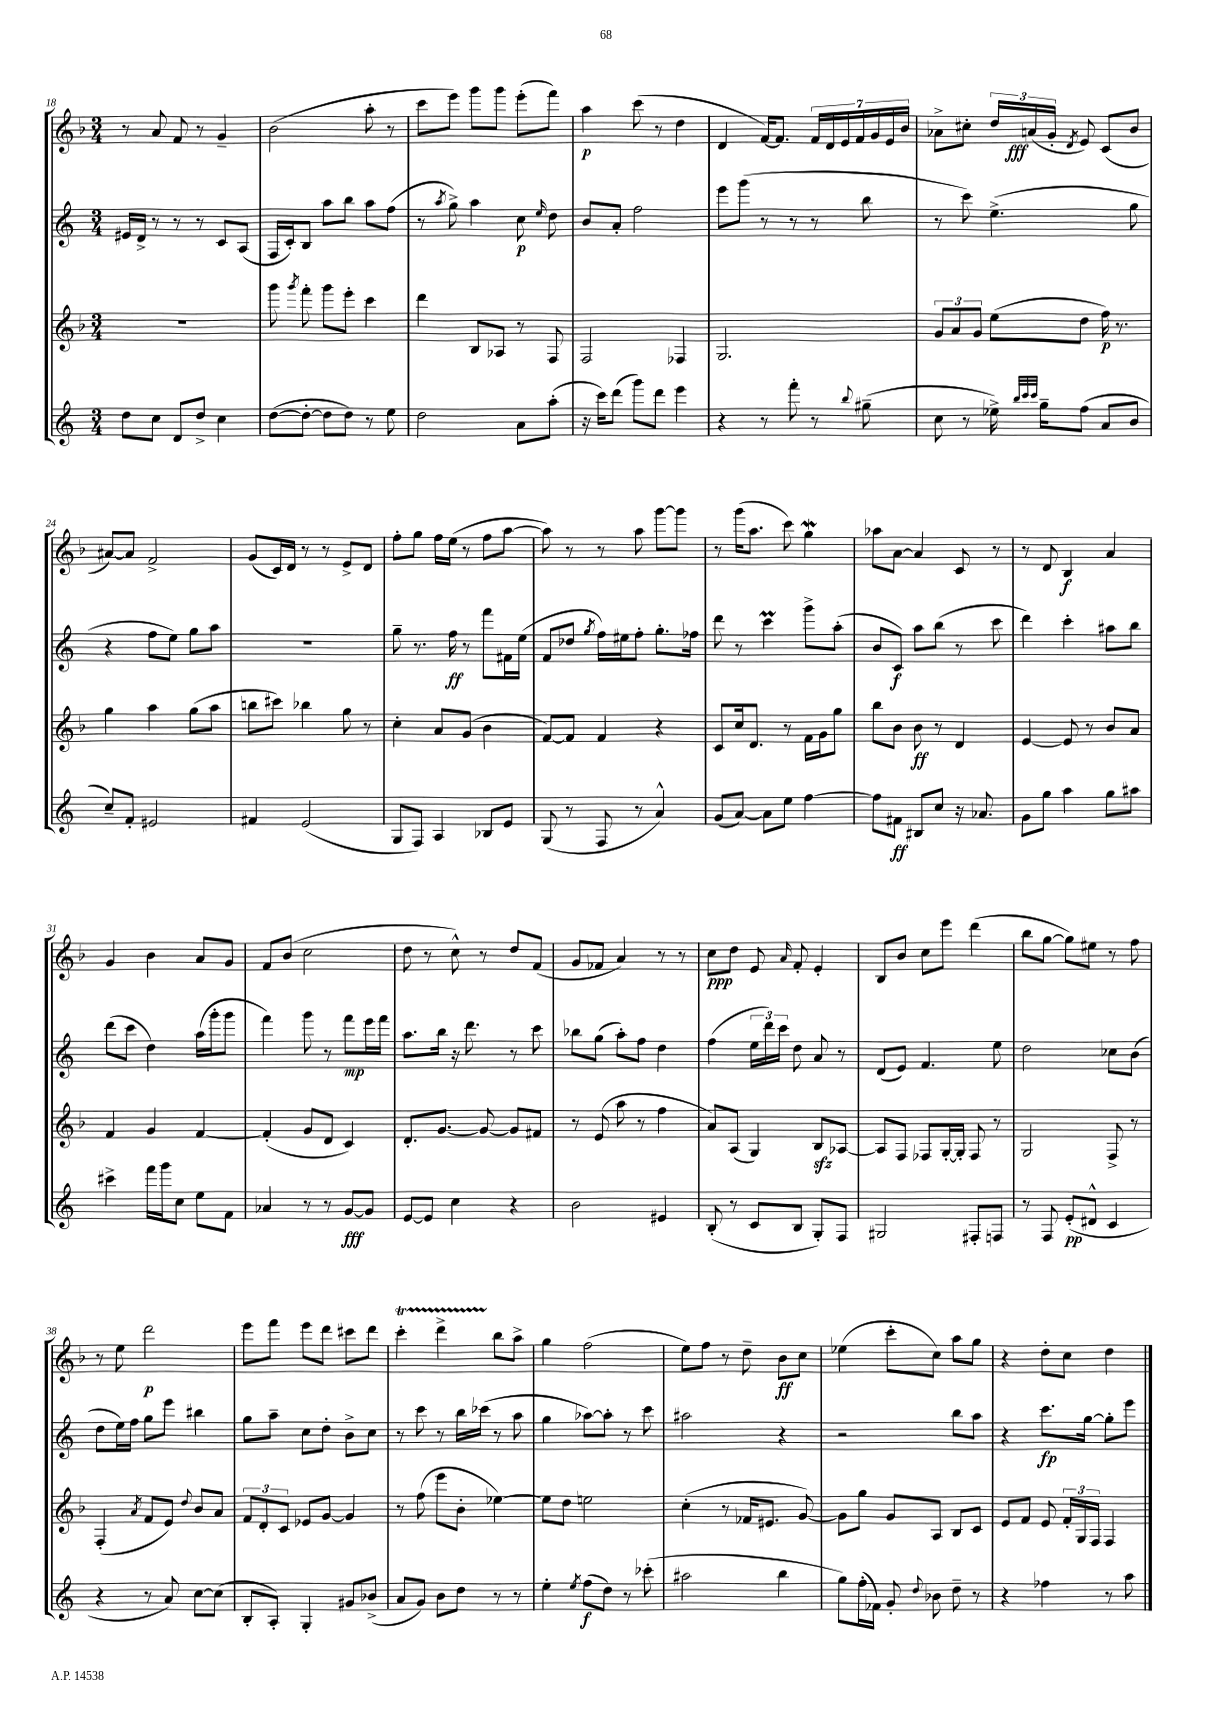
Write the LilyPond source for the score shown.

<<
\new StaffGroup <<
\new Staff = "s0" {
    \clef treble \key f \major \numericTimeSignature \time 3/4
    \autoBeamOff r8 a'8 f'8 r8 g'4-- |
    bes'2( a''8-. r8 |
    c'''8[ e'''8]) g'''8[ g'''8] e'''8[-.( f'''8]) |
    a''4\p c'''8( r8 d''4 |
    d'4 f'16[~) f'8.] \tuplet 7/4 { f'16[ d'16 e'16 f'16 g'16 e'16 bes'16] } |
    aes'8[-> cis''8]-. \tuplet 3/2 { d''16[ a'16\fff( g'16]-. } \acciaccatura { d'8 } e'8) c'8[( bes'8] |
    ais'8[~) ais'8] f'2-> |
    g'8[( c'16) d'16] r8 r8 e'8[-> d'8] |
    f''8[-. g''8] f''16[ e''16]( r8 f''8[ a''8]~ |
    a''8) r8 r8 a''8 g'''8[~ g'''8] |
    r8 g'''16[( a''8.] c'''8) g''4\mordent |
    aes''8[ a'8]~ a'4 c'8 r8 |
    r8 d'8 bes4\f a'4 |
    g'4 bes'4 a'8[ g'8] |
    f'8[ bes'8]( c''2 |
    d''8 r8 c''8-^) r8 d''8[ f'8]( |
    g'8[ fes'8] a'4) r8 r8 |
    c''8[\ppp d''8] e'8 \grace { a'16 } f'8-. e'4-. |
    bes8[ bes'8] c''8[ e'''8] d'''4( |
    bes''8[ g''8]~ g''8[) eis''8] r8 f''8 |
    r8 e''8 d'''2\p |
    e'''8[ f'''8] e'''8[ d'''8] cis'''8[ d'''8] |
    c'''4-.\startTrillSpan d'''4-> bes''8[\stopTrillSpan a''8]-> |
    g''4 f''2( |
    e''8[) f''8] r8 d''8-- bes'8[\ff c''8] |
    ees''4( c'''8[-. c''8]) a''8[ g''8] |
    r4 d''8[-. c''8] d''4 \bar "|." |
}
\new Staff = "s1" {
    \clef treble \key c \major \numericTimeSignature \time 3/4
    \autoBeamOff eis'16[ d'16]-> r8 r8 r8 c'8[ a8]( |
    f16[ c'16-.) b8] a''8[ b''8] a''8[ f''8]( |
    r8 \acciaccatura { a''8 } g''8->) a''4 c''8\p \grace { e''16 } d''8 |
    b'8[ a'8]-. f''2 |
    e'''8[ g'''8]( r8 r8 r8 b''8 |
    r8 c'''8) e''4.->( g''8 |
    r4 f''8[ e''8]) g''8[ a''8] |
    R2. |
    g''8-- r8. f''16\ff r8 f'''8[ fis'16 e''16]( |
    f'8[ des''8] \acciaccatura { g''8 } f''16[) eis''16 f''8]-. g''8.[-. fes''16] |
    d'''8 r8 c'''4\prall g'''8[-> a''8]-.( |
    b'8[ c'8]\f) a''8[ b''8]( r8 c'''8 |
    d'''4) c'''4-. ais''8[ b''8] |
    d'''8[( c'''8] d''4) a''16[( g'''16-. g'''8] |
    f'''4) g'''8 r8 f'''8[\mp e'''16 f'''16] |
    a''8.[ b''16] r16 d'''8. r8 c'''8 |
    bes''8[ g''8]( a''8[-.) f''8] d''4 |
    f''4( \tuplet 3/2 { e''16[ d'''16) c'''16] } d''8 a'8 r8 |
    d'8[( e'8]) f'4. e''8 |
    d''2 ces''8[ b'8]( |
    d''8[ e''16) f''16] g''8[ e'''8] bis''4 |
    g''8[ a''8]-- c''8[ d''8]-. b'8[-> c''8] |
    r8 c'''8 r8 b''16[ ces'''16]( r8 a''8 |
    g''4 aes''8[~) aes''8]-. r8 c'''8 |
    ais''2 r4 |
    r2 b''8[ a''8] |
    r4 c'''8.[\fp g''16]~ g''8[-. e'''8] \bar "|." |
}
\new Staff = "s2" {
    \clef treble \key f \major \numericTimeSignature \time 3/4
    \autoBeamOff R2. |
    g'''8 \acciaccatura { g'''8 } f'''8-. g'''8[ e'''8]-. c'''4 |
    d'''4 bes8[ aes8] r8 f8 |
    f2 fes4 |
    g2. |
    \tuplet 3/2 { g'8[ a'8 g'8] } e''8[( d''8] f''16\p) r8. |
    g''4 a''4 g''8[( a''8] |
    b''8[ cis'''8]) bes''4 g''8 r8 |
    c''4-. a'8[ g'8]( bes'4 |
    f'8[~) f'8] f'4 r4 |
    c'8[ c''16 d'8.] r8 f'16[ g'16 g''8] |
    bes''8[ bes'8] bes'8\ff r8 d'4 |
    e'4~ e'8 r8 bes'8[ a'8] |
    f'4 g'4 f'4~ |
    f'4-.( g'8[ d'8] c'4) |
    d'8.[-. g'8.]~ g'8~ g'8[ fis'8] |
    r8 e'8( a''8 r8 f''4 |
    a'8[) a8]( g4) bes8[\sfz aes8]~ |
    aes8[ f8] fes8[ g16~-. g16]-. fes8 r8 |
    g2 f8-> r8 |
    f4-.( \acciaccatura { a'8 } f'8[ e'8]) \appoggiatura { d''8 } bes'8[ a'8] |
    \tuplet 3/2 { f'8[ d'8-. c'8] } ees'8[ g'8]~ g'4 |
    r8 f''8( e'''8[ bes'8]-. ees''4~) |
    ees''8[ d''8] e''2 |
    c''4-.( r8 fes'16[ eis'8.] g'8~) |
    g'8[ g''8] g'8[ a8] bes8[ c'8] |
    e'8[ f'8] e'8 \tuplet 3/2 { f'16[-. g16 f16] } f4 \bar "|." |
}
\new Staff = "s3" {
    \clef treble \key c \major \numericTimeSignature \time 3/4
    \autoBeamOff d''8[ c''8] d'8[ d''8]-> c''4 |
    d''8[~( d''8]~-. d''8[ d''8]) r8 e''8 |
    d''2 a'8[ a''8]-.( |
    r16 c'''16[) d'''8]( g'''8[) d'''8] e'''4 |
    r4 r8 f'''8-. r8 \appoggiatura { b''8 } gis''8--( |
    c''8 r8 ees''16->) \grace { b''32[ c'''32 c'''32] } g''16[-- f''8]( a'8[ b'8] |
    c''8[--) f'8]-. eis'2 |
    fis'4 e'2( |
    g8[ f8]) a4 bes8[ e'8] |
    g8( r8 f8 r8 a'4-^) |
    g'8[( a'8]~) a'8[ e''8] f''4~ |
    f''8[ fis'8]\ff bis8[ c''8] r16 aes'8. |
    g'8[ g''8] a''4 g''8[ ais''8] |
    cis'''4-> f'''16[ g'''16 c''8] e''8[ f'8] |
    aes'4 r8 r8 g'8[~\fff g'8] |
    e'8[~ e'8] c''4 r4 |
    b'2 eis'4 |
    b8-.( r8 c'8[ b8] g8[-.) f8] |
    gis2 fis8[-. f8] |
    r8 f8 e'8[-.\pp( dis'8]-^ c'4 |
    r4 r8 a'8) c''8[~ c''8]( |
    b8[-. a8]-.) g4-. gis'8[ bes'8]->( |
    a'8[ g'8]) b'8[ d''8] r8 r8 |
    e''4-. \acciaccatura { e''8 } f''8[\f( d''8]) r8 ces'''8-.( |
    ais''2 b''4 |
    g''8[) f''16-.( fes'16]) g'8-. \appoggiatura { d''8 } bes'8 d''8-- r8 |
    r4 fes''4 r8 a''8 \bar "|." |
}
>>
>>
\layout { \context { \Score currentBarNumber = #18 } }
